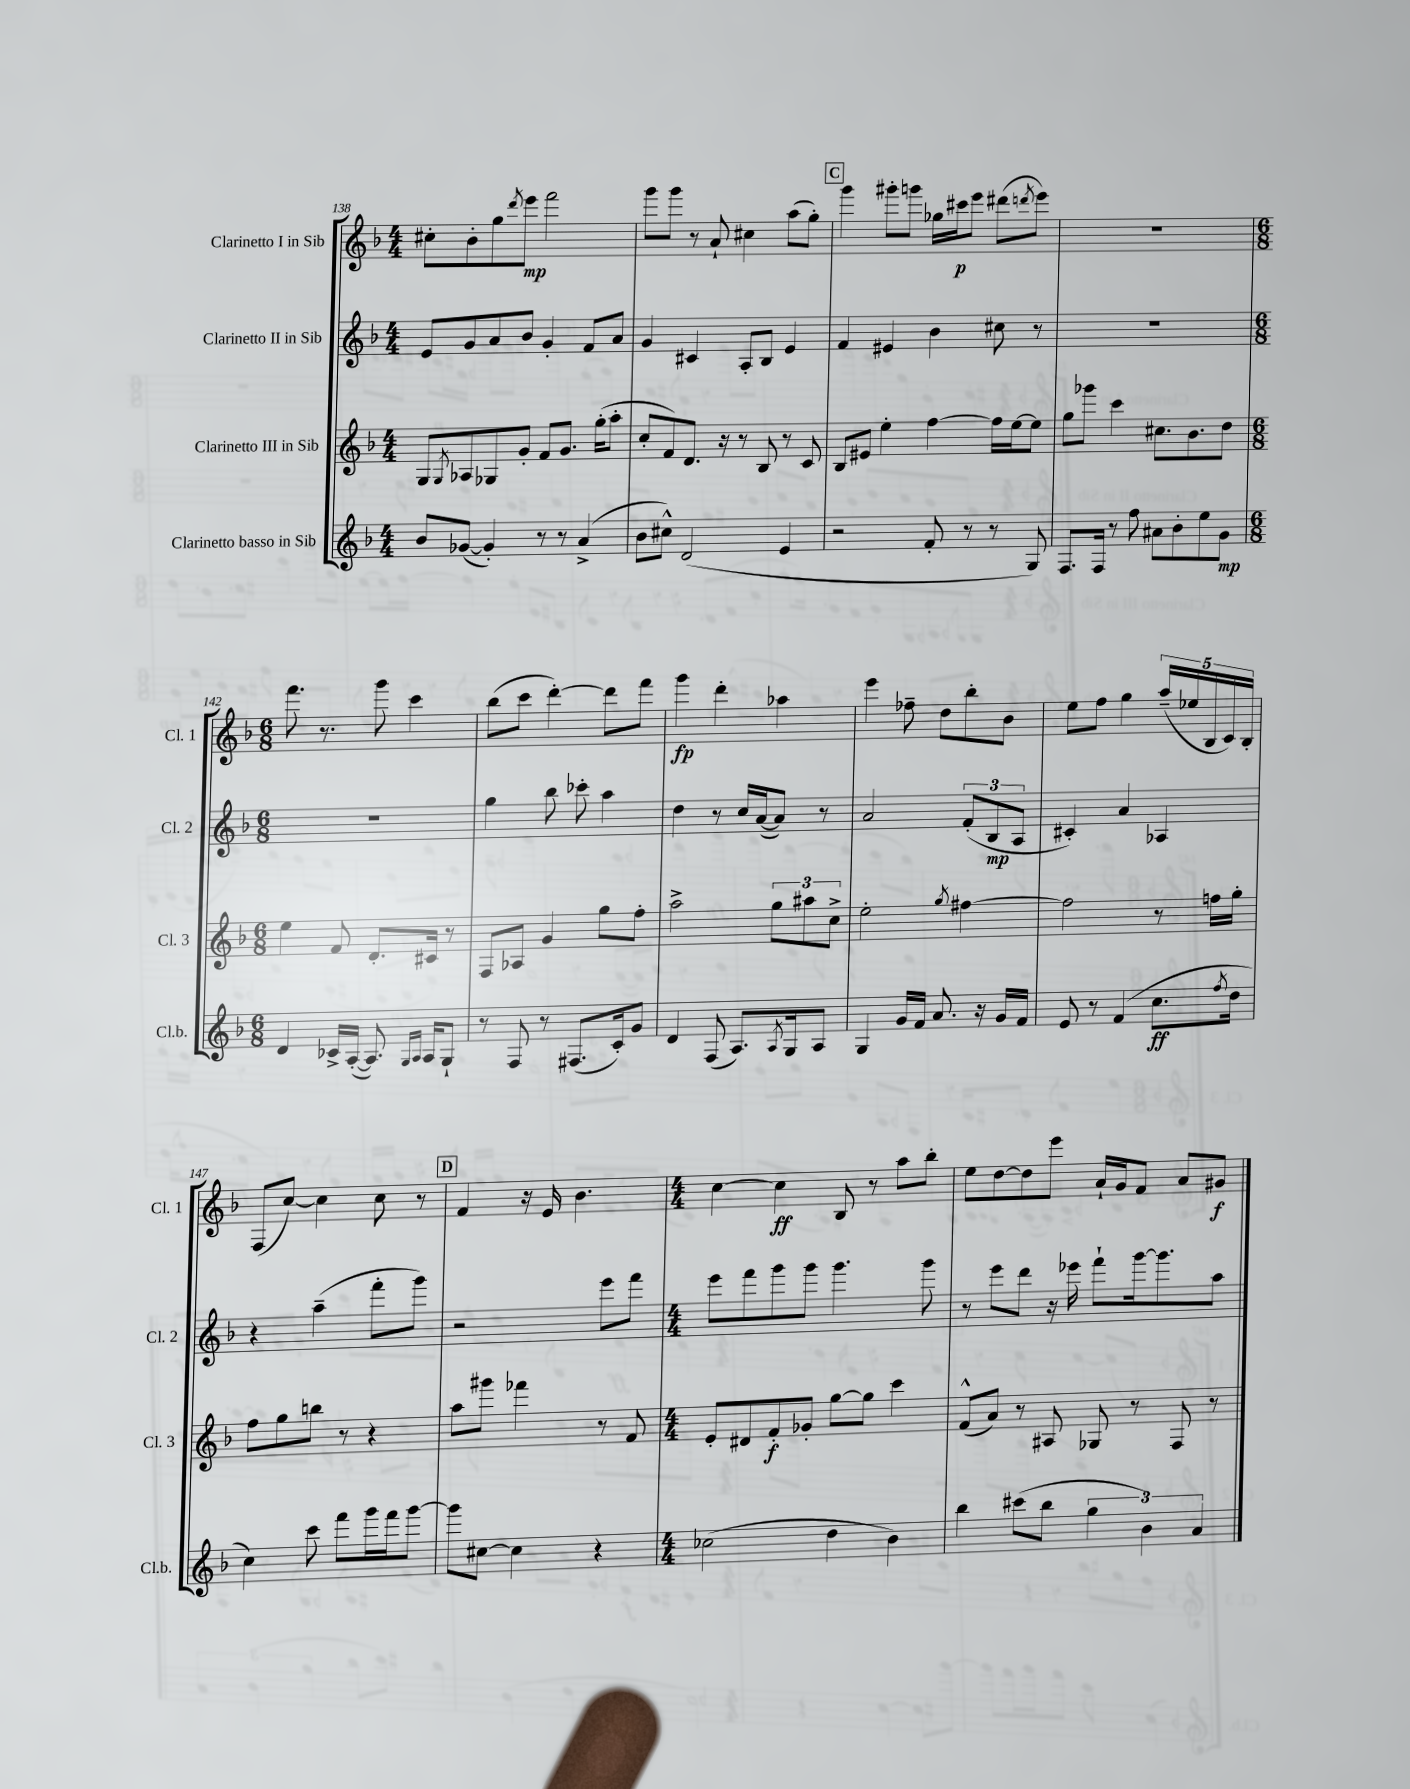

**kern	**kern	**kern	**kern
*staff4	*staff3	*staff2	*staff1
*clefG2	*clefG2	*clefG2	*clefG2
*k[b-]	*k[b-]	*k[b-]	*k[b-]
*M4/4	*M4/4	*M4/4	*M4/4
8b-/L	8G/L	8e/L	8cc#'\L
.	8qG/	.	.
([8g-/J	8A-/	8g/	8b-'\
4g-'/])	8G-/	8a/	8gg\
.	.	.	8qddd/
.	8g'/J	8b-/J	8eee\J
8r	8f/L	4g'/	2fff\
8r	8.g/J	.	.
(4a^/	.	8f/L	.
.	(16gg'\LK	.	.
.	8aa'\J	8a/J	.
=	=	=	=
8b-\L	8cc'/L	4g/	8ggg\L
8cc#^^\J)	8f/)	.	8ggg\J
(2d/	8.d/J	4c#/	8r
.	.	.	8a`/
.	16r	.	.
.	8r	8A'/L	4cc#\
.	8B-/	8B-/J	.
4e/	8r	4e/	(8aa\L
.	8c/	.	8gg'\J)
=	=	=	=
2r	8B-/L	4f/	4ggg\
.	8e#/J	.	.
.	4ee'\	4e#/	8ggg#'\L
.	.	.	8ggg\J
8f'/	[4ff\	4b-\	16gg-\LL
.	.	.	16ccc#\J
8r	.	.	8eee\J
8r	16ff\]LL	8cc#\	(8ddd#\L
.	[16ee\J	.	.
.	.	.	8qddd/
8G/)	8ee\]J	8r	8eee\J)
=	=	=	=
8.F/L	8gg\L	1r	1r
.	8ggg-\J	.	.
16F/Jk	.	.	.
8r	4ccc\	.	.
8ff\	.	.	.
8a#\L	8.cc#\L	.	.
8b-'\	.	.	.
.	8.b-\	.	.
8ee\	.	.	.
8g\J	8dd\J	.	.
=	=	=	=
*M6/8	*M6/8	*M6/8	*M6/8
4d/	4ee\	2.r	8.fff\
.	.	.	8.r
16c-^/LL	8f/	.	.
([16A'/JJ	.	.	.
8.A/])	8.d'/L	.	8ggg\
.	.	.	4ccc\
16qqG/LL	.	.	.
16qqA/JJ	.	.	.
16A/LK	16c#/Jk	.	.
8G`/J	8r	.	.
=	=	=	=
8r	8F/L	4gg\	(8bb-\L
8F/	8A-/J	.	8ccc\J
8r	4g/	8bb-\	[4ddd'\)
(8.F#/L	.	8ccc-'\	.
.	8gg\L	4aa\	8ddd\]L
16c'/k)	.	.	.
8g/J	8ff'\J	.	8fff\J
=	=	=	=
4d/	2aa^\	4dd\	4ggg\
(8F/	.	8r	4ddd'\
8.A/L)	.	16cc/LL	.
.	.	([16a/J	.
.	12gg\L	8a/]J)	4aa-\
8qA/	.	.	.
16G/k	.	.	.
.	12aa#\	.	.
8A/J	.	8r	.
.	12cc^\J	.	.
=	=	=	=
4G/	2ee'\	2a/	4eee\
16g/LL	.	.	8ff-~\
16f/JJ	.	.	.
8.a/	.	.	8dd\L
.	8qgg/	.	.
.	[4ff#\	(12f'/L	8bb-'\
16r	.	.	.
.	.	12B-/	.
16g/LL	.	.	8b-\J
.	.	12A/J	.
16f/JJ	.	.	.
=	=	=	=
8e/	2ff#\]	4c#'/)	8ee\L
8r	.	.	8ff\J
(4f/	.	4a/	4gg\
8.cc\L	8r	4A-/	(20aa~/LL
.	.	.	20ee-/
.	.	.	20B-/
.	16ff\LL	.	.
.	.	.	20c/)
8qff/	.	.	.
16dd\Jk	16gg'\JJ	.	.
.	.	.	20B-'/JJ
=	=	=	=
4cc\)	8ff\L	4r	(8F/L
.	8gg\	.	[8cc/J)
8ccc\	8bb\J	(4aa~\	4cc\]
8fff\L	8r	.	.
16ggg\L	4r	8fff'\L	8cc\
16fff\J	.	.	.
[8ggg\J	.	8ggg\J)	8r
=	=	=	=
8ggg\]L	8aa\L	2r	4f/
[8cc#\J	8ggg#\J	.	.
4cc#\]	4fff-\	.	16r
.	.	.	16e/
.	.	.	4.b-\
4r	8r	8eee\L	.
.	8f/	8fff\J	.
=	=	=	=
*M4/4	*M4/4	*M4/4	*M4/4
(2cc-\	8e'/L	8eee\L	[4cc\
.	8d#/	8fff\	.
.	8f'/	8ggg\	4cc\]
.	8g-'/J	8ggg\J	.
4dd\	[8gg\L	4.ggg\	8B-/
.	8gg\]J	.	8r
4b-\)	4ccc\	.	8aa\L
.	.	8ggg\	8bb-'\J
=	=	=	=
4bb-\	(8f^^/L	8r	8ee\L
.	8a/J)	8eee\L	[8dd\
(8ccc#\L	8r	8ddd\J	8dd\]
8bb-\J	8A#/	16r	8eee\J
.	.	16eee-\	.
6gg\	8G-/	8fff`\L	16a`/LL
.	.	.	16g/J
.	8r	[16ggg\k	8f/J
6b-\)	.	.	.
.	.	8.ggg\]	.
.	8F/	.	8a/L
6a/	.	.	.
.	8r	8aa\J	8g#/J
==	==	==	==
*-	*-	*-	*-
